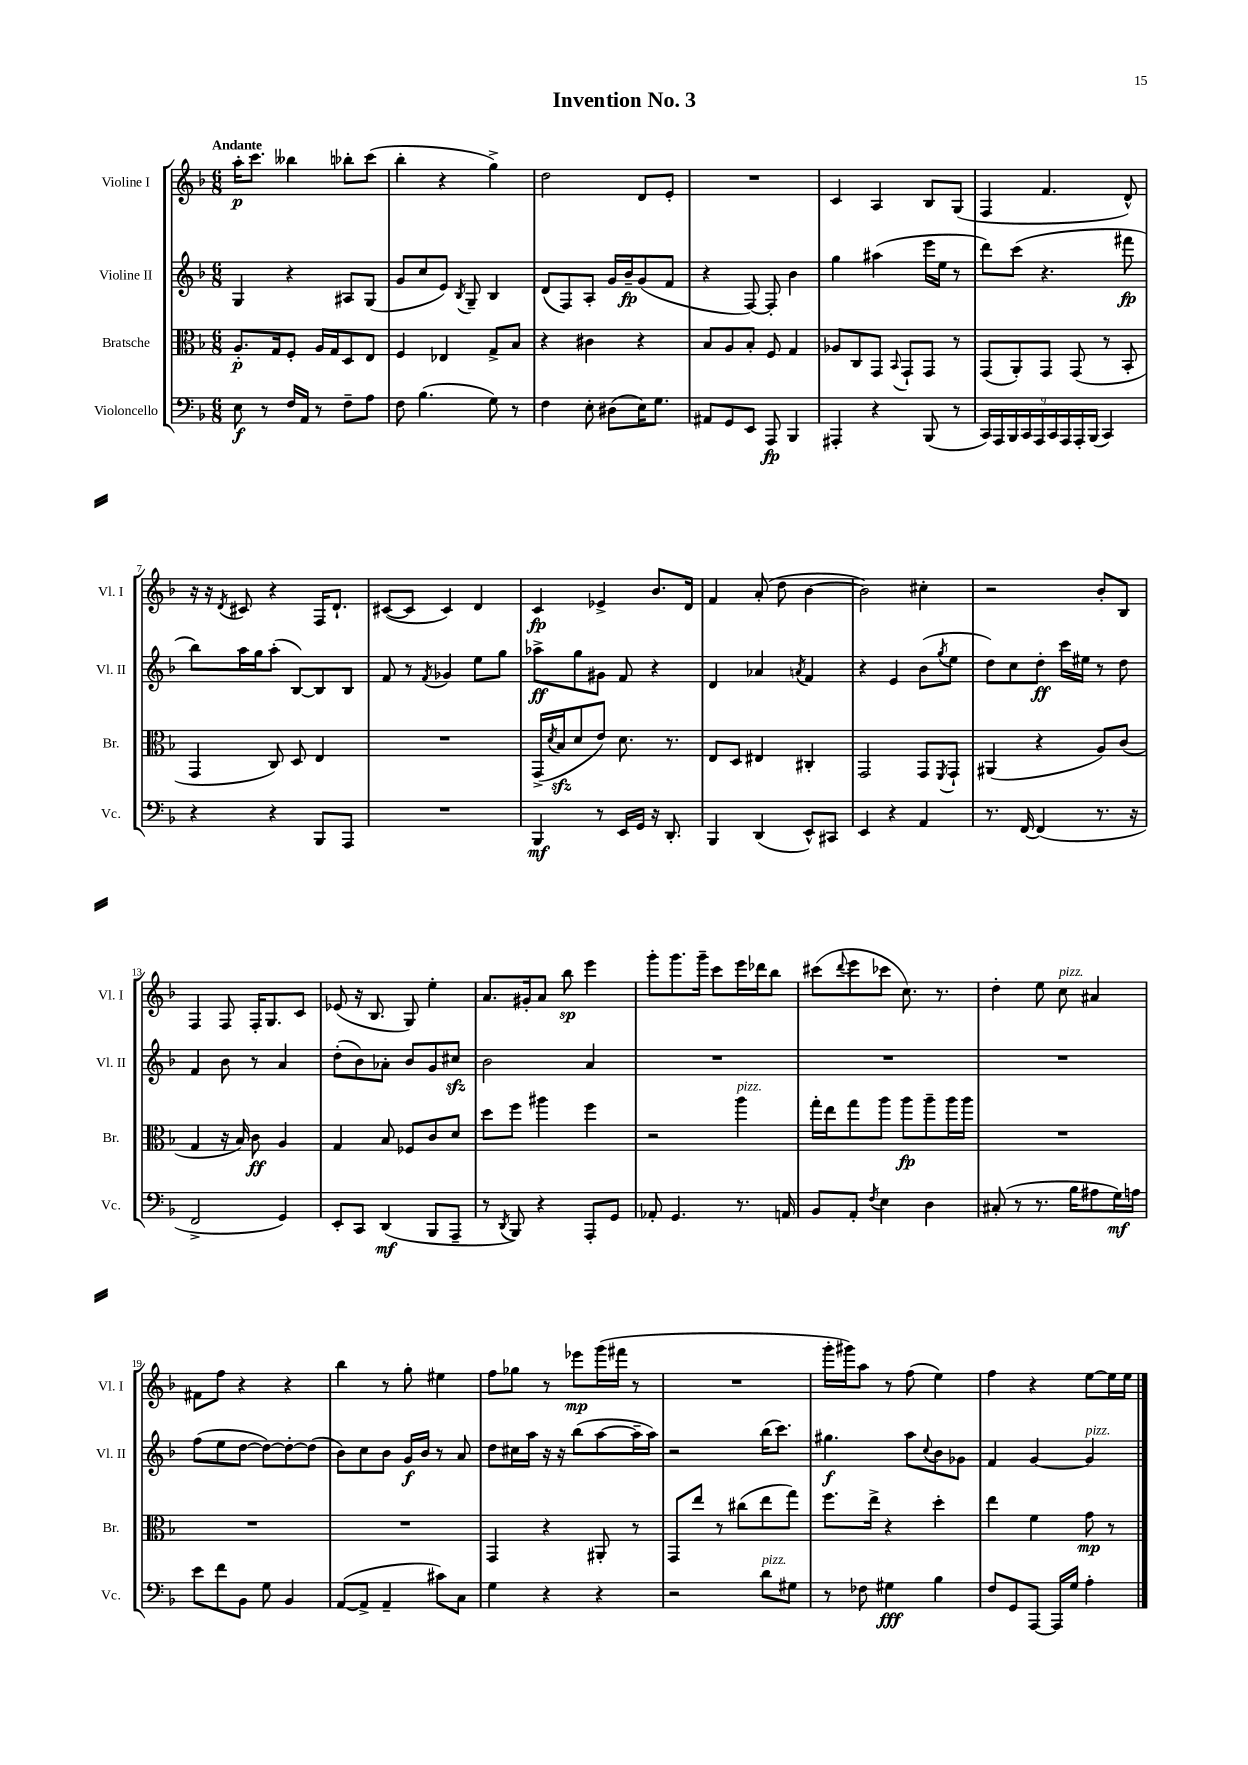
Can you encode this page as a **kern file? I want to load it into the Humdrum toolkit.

**kern	**kern	**kern	**kern
*staff4	*staff3	*staff2	*staff1
*clefF4	*clefC3	*clefG2	*clefG2
*k[b-]	*k[b-]	*k[b-]	*k[b-]
*M6/8	*M6/8	*M6/8	*M6/8
8E	8.A'	4G	16aa'
.	.	.	8.ccc
8r	.	.	.
.	16G	.	.
16F	8F'	4r	4bb--
16AA	.	.	.
8r	16A	.	.
.	16G	.	.
8F~	8D	8A#	8bb-'
8A	8E	(8G	(8ccc
=	=	=	=
8F	4F	8g	4bb-'
(4.B-	.	8cc	.
.	4E-	8e)	4r
.	.	8qB-	.
.	.	8G~	.
8G)	8G^	4B-	4gg^)
8r	8B-	.	.
=	=	=	=
4F	4r	(8d	2dd
.	.	8F)	.
8E'	4c#	8A'	.
(8D#	.	16g	.
.	.	16b-~	.
16E)	4r	(8g	8d
8.G	.	.	.
.	.	8f	8e'
=	=	=	=
8AA#	8B-	4r	2.r
8GG	8A	.	.
8EE	8B-'	[8F)	.
8AAA	8F	8F']	.
4BBB-	4G	4b-	.
=	=	=	=
4AAA#'	8A-	4gg	4c
.	8C	.	.
4r	8GG	(4aa#	4A
.	8qqBB-	.	.
.	8GG`	.	.
(8BBB-	8GG	16eee	8B-
.	.	16ee	.
8r	8r	8r	(8G
=	=	=	=
18CC)	(8GG	8ddd)	4F
18AAA	.	.	.
18BBB-	.	.	.
.	8AA')	(8ccc	.
18CC	.	.	.
18AAA	.	.	.
.	8GG	4.r	4.f
18CC	.	.	.
18AAA	.	.	.
.	(8GG	.	.
18AAA'	.	.	.
(18BBB-	.	.	.
4CC)	8r	.	.
.	8BB-'	8fff#	8d^^)
=	=	=	=
4r	4GG	8bb-)	16r
.	.	.	16r
.	.	.	8qd
.	.	16aa	8c#
.	.	16gg	.
4r	8C)	(8aa'	4r
.	8D	[8B-)	.
8BBB-	4E	8B-]	16F
.	.	.	8.d`
8AAA	.	8B-	.
=	=	=	=
2.r	2.r	8f	([8c#
.	.	8r	8c#]
.	.	8qf	.
.	.	4g-	4c#)
.	.	8ee	4d
.	.	8gg	.
=	=	=	=
4BBB-	(16GG^	8aa-^	4c
.	8qd	.	.
.	16B-	.	.
.	8d	8gg	.
8r	8e)	8g#	4e-^
16EE	8.d	8f	.
16GG	.	.	.
16r	.	4r	8.b-
8.DD'	8.r	.	.
.	.	.	16d
=	=	=	=
4BBB-	8E	4d	4f
.	8D	.	.
(4DD	4E#	4a-	(8a'
.	.	.	8dd
.	.	8qa	.
8EE^^)	4C#'	4f	[4b-
8CC#	.	.	.
=	=	=	=
4EE	2GG	4r	2b-])
4r	.	4e	.
4AA	8GG	(8b-	4cc#'
.	8qFF	8qgg	.
.	8GG`	8ee	.
=	=	=	=
8.r	(4AA#	8dd)	2r
.	.	8cc	.
[16FF	.	.	.
(4FF]	4r	8dd'	.
.	.	16ccc	.
.	.	16ee#	.
8.r	8A)	8r	8b-'
.	(8c	8dd	8B-
16r	.	.	.
=	=	=	=
2FF^	4G	4f	4F
.	16r	8b-	8F
.	16B-)	.	.
.	8c	8r	16F'
.	.	.	8.G
4GG)	4A	4a	.
.	.	.	8c
=	=	=	=
8EE'	4G	(8dd'	(8e-
8CC	.	8b-)	16r
.	.	.	8.B-
(4DD	8B-	8a-'	.
.	8F-	8b-	8G)
8BBB-	8c	8g	4ee'
8AAA~	8d	8cc#	.
=	=	=	=
8r	8dd	2b-	8.a
8qDD	.	.	.
8BBB-)	8ff	.	.
.	.	.	16g#'
4r	4aa#	.	8a
.	.	.	8bb-
8AAA'	4ff	4a	4eee
8GG	.	.	.
=	=	=	=
8AA-'	2r	2.r	8ggg'
4.GG	.	.	8.ggg
.	.	.	16ggg~
.	.	.	8ccc
8.r	4aa	.	16eee
.	.	.	16ddd-
.	.	.	8bb-
16AA	.	.	.
=	=	=	=
8BB-	16gg'	2.r	(8ccc#
.	16ee	.	.
.	.	.	8qqddd
8AA'	8gg	.	8eee
8qF	.	.	.
4E	8aa	.	8ccc-
.	8aa	.	8.cc)
4D	8aa~	.	.
.	.	.	8.r
.	16aa	.	.
.	16aa	.	.
=	=	=	=
(8C#'	2.r	2.r	4dd'
8r	.	.	.
8.r	.	.	8ee
.	.	.	8cc
16B-	.	.	.
8A#	.	.	4a#
16G)	.	.	.
16A	.	.	.
=	=	=	=
8e	2.r	(8ff	8f#
8f	.	8ee	8ff
8BB-	.	[8dd	4r
8G	.	8dd_)	.
4BB-	.	8dd'_	4r
.	.	(8dd]	.
=	=	=	=
([8AA	2.r	8b-)	4bb-
8AA^]	.	8cc	.
4AA~	.	8b-	8r
.	.	16g	8gg'
.	.	16b-	.
8c#)	.	8r	4ee#
8C	.	8a	.
=	=	=	=
4G	4GG	8dd	8ff
.	.	16cc#	8gg-
.	.	16aa	.
4r	4r	16r	8r
.	.	16r	.
.	.	(8bb-	8eee-
4r	8AA#'	[8aa	(16ggg
.	.	.	16fff#
.	8r	16aa~]	8r
.	.	16aa)	.
=	=	=	=
2r	8GG	2r	2.r
.	8ee	.	.
.	8r	.	.
.	(8cc#	.	.
8d	8ee	(16bb-	.
.	.	8.ccc)	.
8G#	8gg)	.	.
=	=	=	=
8r	8.ff	4.gg#	16ggg'
.	.	.	16ggg#)
8F-	.	.	8aa
.	16ee^	.	.
4G#	4r	.	8r
.	.	8aa	(8ff
.	.	8qqcc	.
4B-	4dd'	8b-	4ee)
.	.	8g-	.
=	=	=	=
8F	4ee	4f	4ff
8GG	.	.	.
[8AAA	4f	[4g	4r
16AAA]	.	.	.
16G	.	.	.
4A'	8g	4g]	[8ee
.	8r	.	16ee]
.	.	.	16ee
==	==	==	==
*-	*-	*-	*-
